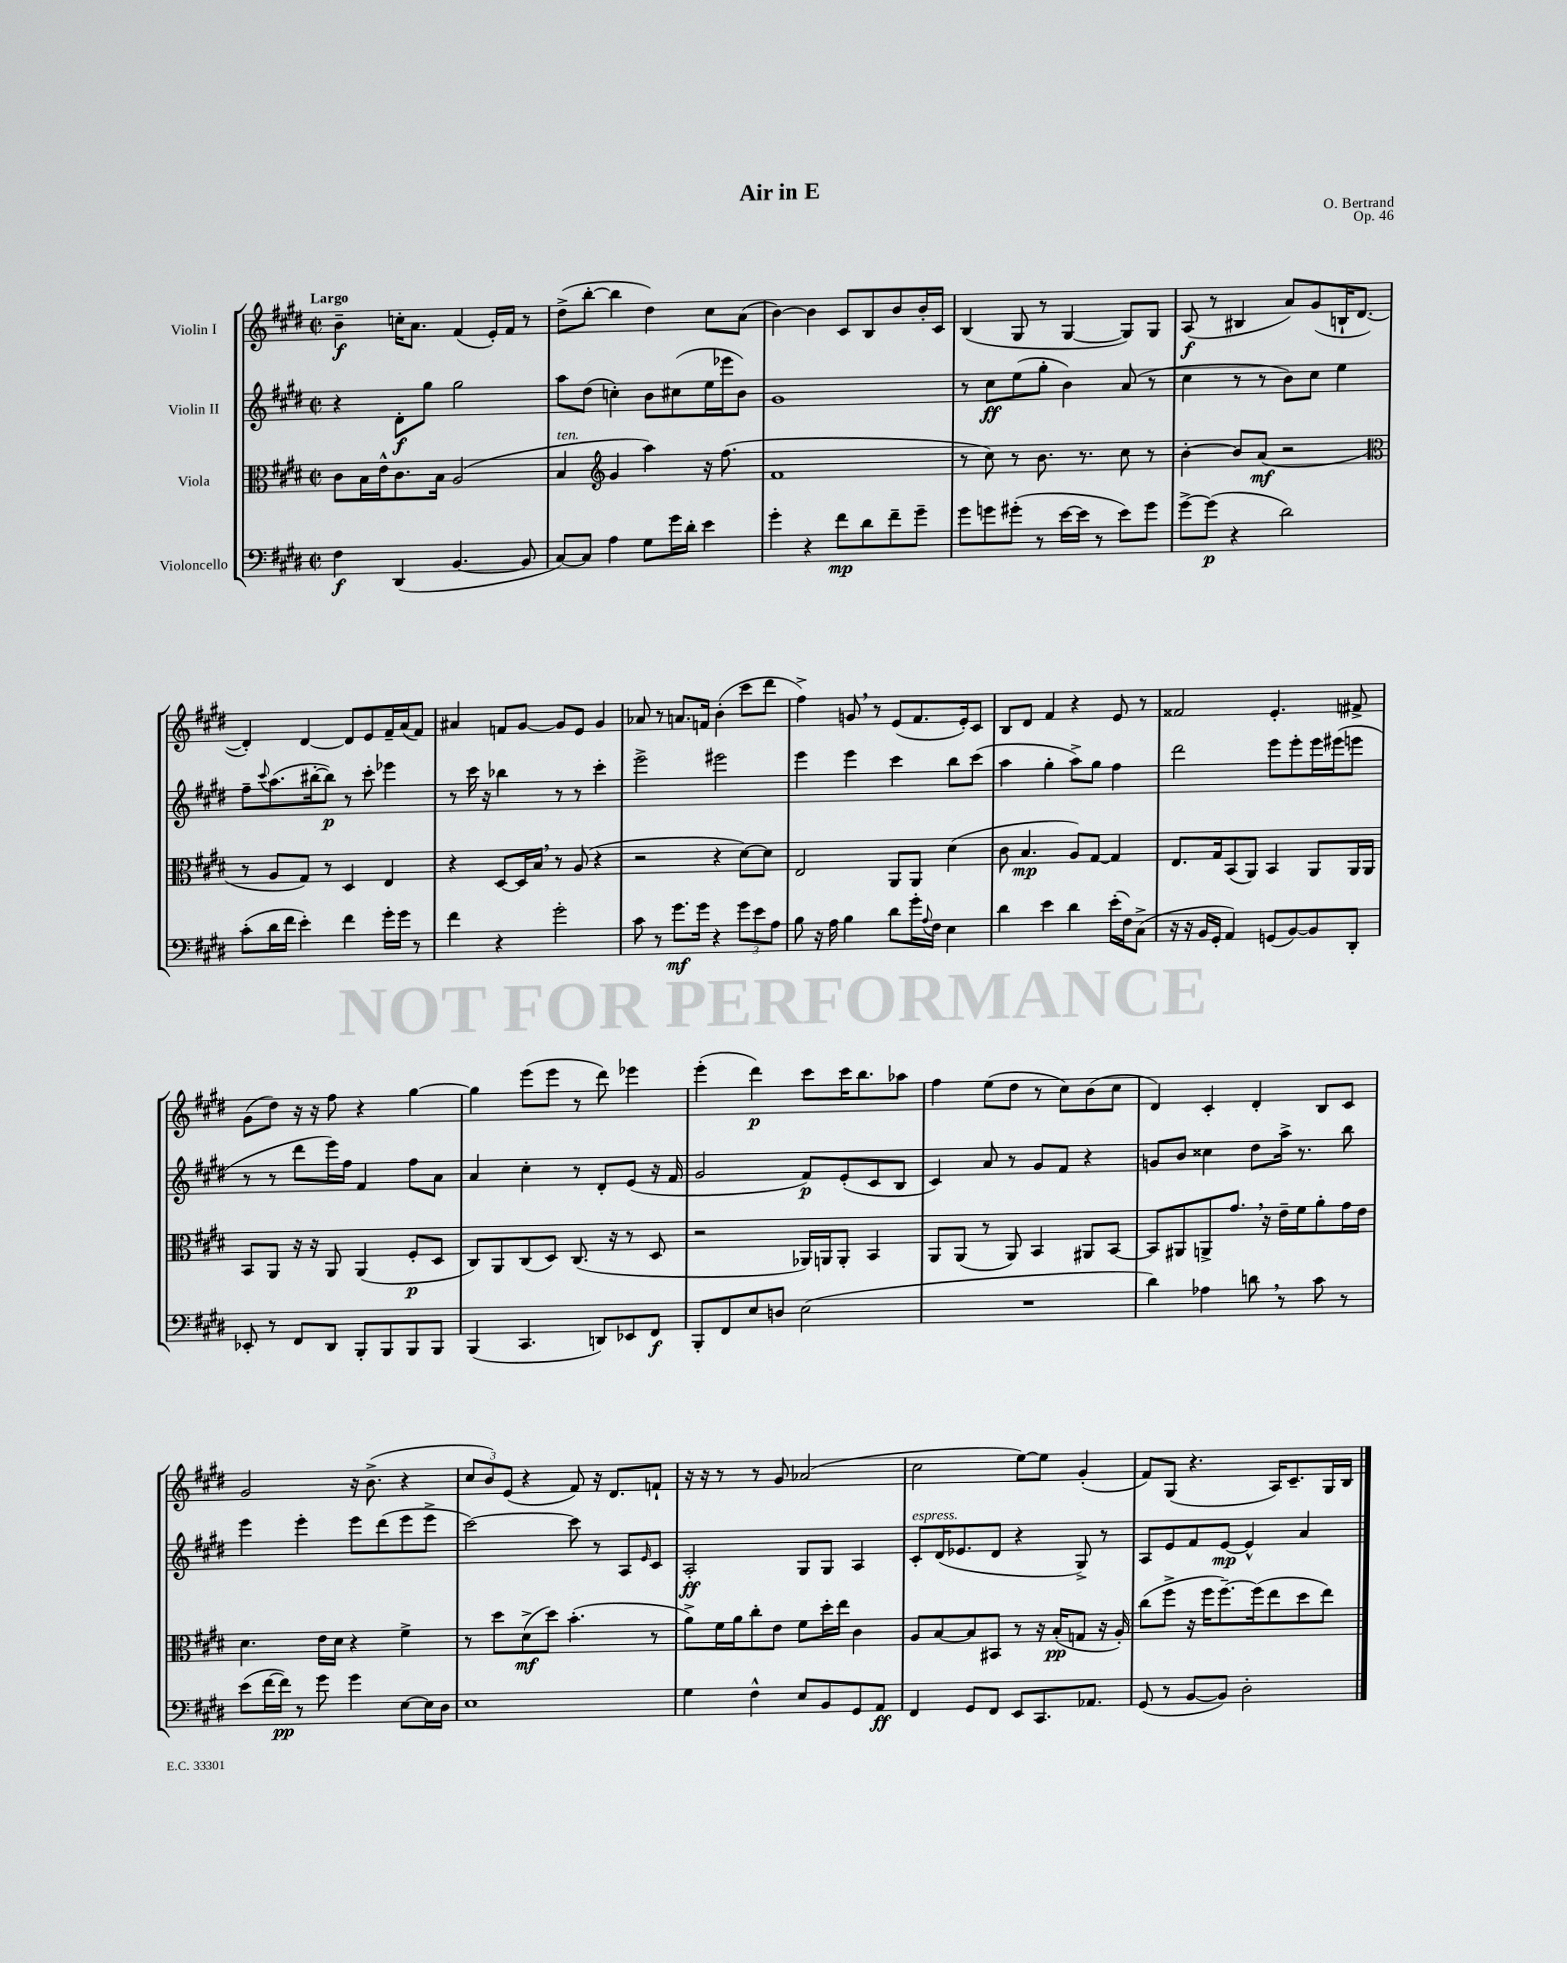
\header { title = "Air in E" composer = "O. Bertrand" opus = "Op. 46" }
<<
\new StaffGroup <<
\new Staff = "s0" \with { instrumentName = "Violin I" } {
    \clef treble \key e \major \defaultTimeSignature \time 2/2 \tempo "Largo"
    b'4--\f c''16-. a'8. fis'4( e'16-.) fis'16 r8 |
    dis''8->( b''8~-. b''4 dis''4) cis''8 a'8( |
    b'4~) b'4 cis'8 b8 b'8 b'16-. cis'16 |
    b4( gis8 r8 gis4~ gis8) gis8 |
    a8\f( r8 bis4 a'8) gis'8( b16-! dis'8.~ |
    dis'4-.) dis'4~ dis'8 e'8 fis'16-- a'16( fis'8) |
    ais'4 f'8 gis'8~ gis'8 e'8 gis'4 |
    aes'8 r8 a'8. f'16 b'4-.( cis'''8 dis'''8 |
    fis''4->) g'8 \breathe r8 e'8( fis'8. e'16-.) cis'8 |
    b8 dis'8 fis'4 r4 e'8 r8 |
    fisis'2 e'4.-. fis'8-> |
    gis'8( dis''8) r16 r16 fis''8 r4 gis''4~ |
    gis''4 e'''8( e'''8 r8 dis'''8) ees'''4 |
    e'''4-.( dis'''4\p) cis'''8 cis'''16 b''8. aes''8 |
    fis''4 e''8( dis''8 r8 cis''8) b'8( cis''8 |
    dis'4) cis'4-. dis'4-. b8 cis'8 |
    gis'2 r16 b'8.->( r4 |
    \tuplet 3/2 { cis''8 b'8) e'8( } r4 fis'8) r16 dis'8. f'8-! |
    r16 r16 r8 r8 gis'8 aes'2( |
    cis''2 e''8~) e''8 gis'4-.( |
    fis'8) gis8( r4. a16) cis'8.-- gis16 b16 \bar "|." |
}
\new Staff = "s1" \with { instrumentName = "Violin II" } {
    \clef treble \key e \major \defaultTimeSignature \time 2/2
    r4 dis'8-.\f gis''8 gis''2 |
    a''8 dis''8( c''4-.) b'8 cis''8( e''16 ees'''16 b'8) |
    gis'1 |
    r8 cis''8\ff e''8( gis''8-. b'4) a'8( r8 |
    cis''4 r8 r8 b'8) cis''8 e''4 |
    fis''8-- \appoggiatura { cis'''8 } a''8.( bis''16~-. bis''8\p) r8 cis'''8-. ees'''4 |
    r8 cis'''16 r16 bes''4 r8 r8 cis'''4-. |
    e'''2-> eis'''2 |
    e'''4 e'''4 cis'''4 b''8 cis'''8( |
    a''4 gis''4-. a''8->) gis''8 fis''4 |
    dis'''2 e'''8 e'''8-. e'''16 eis'''16( e'''8 |
    r8 r8 dis'''8 e'''16) fis''16 fis'4 fis''8 a'8 |
    a'4 cis''4-. r8 dis'8-. e'8( r16 fis'16 |
    gis'2 fis'8\p) e'8-.( cis'8 b8 |
    cis'4) a'8 r8 gis'8 fis'8 r4 |
    g'8 b'8 cisis''4 dis''8 a''16-> r8. b''8 |
    e'''4 e'''4-. e'''8 dis'''8( e'''8 e'''8-> |
    cis'''2~) cis'''8 r8 a8 \grace { e'16 } cis'8 |
    a2-.\ff gis8 gis8 a4 |
    cis'8-.^\markup { \italic "espress." } dis'16( ees'8. dis'8 r4 gis8->) r8 |
    a8 e'8 fis'8 e'8~\mp e'4-^ a'4 \bar "|." |
}
\new Staff = "s2" \with { instrumentName = "Viola" } {
    \clef alto \key e \major \defaultTimeSignature \time 2/2
    cis'8 b16 e'16-^ cis'8. b16 a2( |
    b4^\markup { \italic "ten." } \clef treble gis'4 a''4) r16 fis''8.( |
    fis'1 |
    r8 cis''8) r8 b'8. r8. cis''8 r8 |
    b'4~-. b'8 a'8\mf( r2 |
    \clef alto r8 a8 gis8) r8 dis4 e4 |
    r4 dis8~ dis16 b16 \breathe r8 a8( r4 |
    r2 r4 dis'8~) dis'8 |
    e2 a,8 a,8 dis'4( |
    cis'8 b4.\mp a8) gis8~ gis4 |
    e8. gis16 b,8( a,8) b,4 a,8 a,16 a,16 |
    b,8 a,8 r16 r16 a,8 a,4( fis8-.\p dis8 |
    cis8) a,8 cis8( dis8) cis8.( r16 r8 dis8 |
    r2 aes,16) a,16 a,8-. b,4 |
    a,8 a,8( r8 a,8) b,4 ais,8 b,8~ |
    b,8 ais,8 a,8-> gis'8. \breathe r16 e'16-- fis'16 a'8-. gis'16 e'16 |
    dis'4. e'16 dis'16 r4 fis'4-> |
    r8 dis''8 dis'8->\mf( dis''8) b'4.-.( r8 |
    a'8->) fis'16 a'16 cis''8-. e'8 fis'8 dis''16-. e''16 cis'4 |
    a8 b8~ b8 bis,8 r8 r16 b16-.\pp( g8 r16 a16-.) |
    cis''8( fis''8-> r16 fis''16 fis''8.~--) fis''16( e''8 dis''8 e''8) \bar "|." |
}
\new Staff = "s3" \with { instrumentName = "Violoncello" } {
    \clef bass \key e \major \defaultTimeSignature \time 2/2
    fis4\f dis,4( b,4.~ b,8 |
    cis8~) cis8 a4 gis8 gis'16 dis'16-. e'4 |
    gis'4-. r4 fis'8\mp dis'8 fis'8-- gis'8-- |
    gis'8 g'8 gis'8-.( r8 e'16~ e'16 r8 e'8) gis'8 |
    gis'8~-> gis'8\p( r4 dis'2) |
    cis'8-.( dis'16 fis'16 e'4-.) fis'4 gis'16-. gis'16 r8 |
    fis'4 r4 gis'2-. |
    cis'8 r8 gis'8.\mf gis'16 r4 \tuplet 3/2 { gis'8 e'8 a8 } |
    b8 r16 a16 b4 dis'8 gis'16-. \appoggiatura { a8 } fis16 e4 |
    dis'4 e'4 dis'4 e'16-.( fis16) cis8->( |
    r16 r16 b,16 gis,16-. a,4) g,8( b,8~) b,8 dis,8-. |
    ees,8-. r8 fis,8 dis,8 b,,8-. b,,8 b,,8 b,,8 |
    b,,4( cis,4. d,8) ees,8 fis,8\f |
    b,,8-. fis,8 e8 d8 e2( |
    R1 |
    dis'4) aes4 d'8 \breathe r8 cis'8 r8 |
    e'8( fis'16~ fis'16\pp) r8 gis'8 gis'4 e8~ e16 dis16 |
    e1 |
    gis4 fis4-^ e8 b,8 gis,8 a,8\ff |
    fis,4 gis,8 fis,8 e,8 cis,8. aes,8. |
    gis,8( r8 b,8~ b,8) dis2-. \bar "|." |
}
>>
>>
\layout { \context { \Score \remove "Bar_number_engraver" } }
